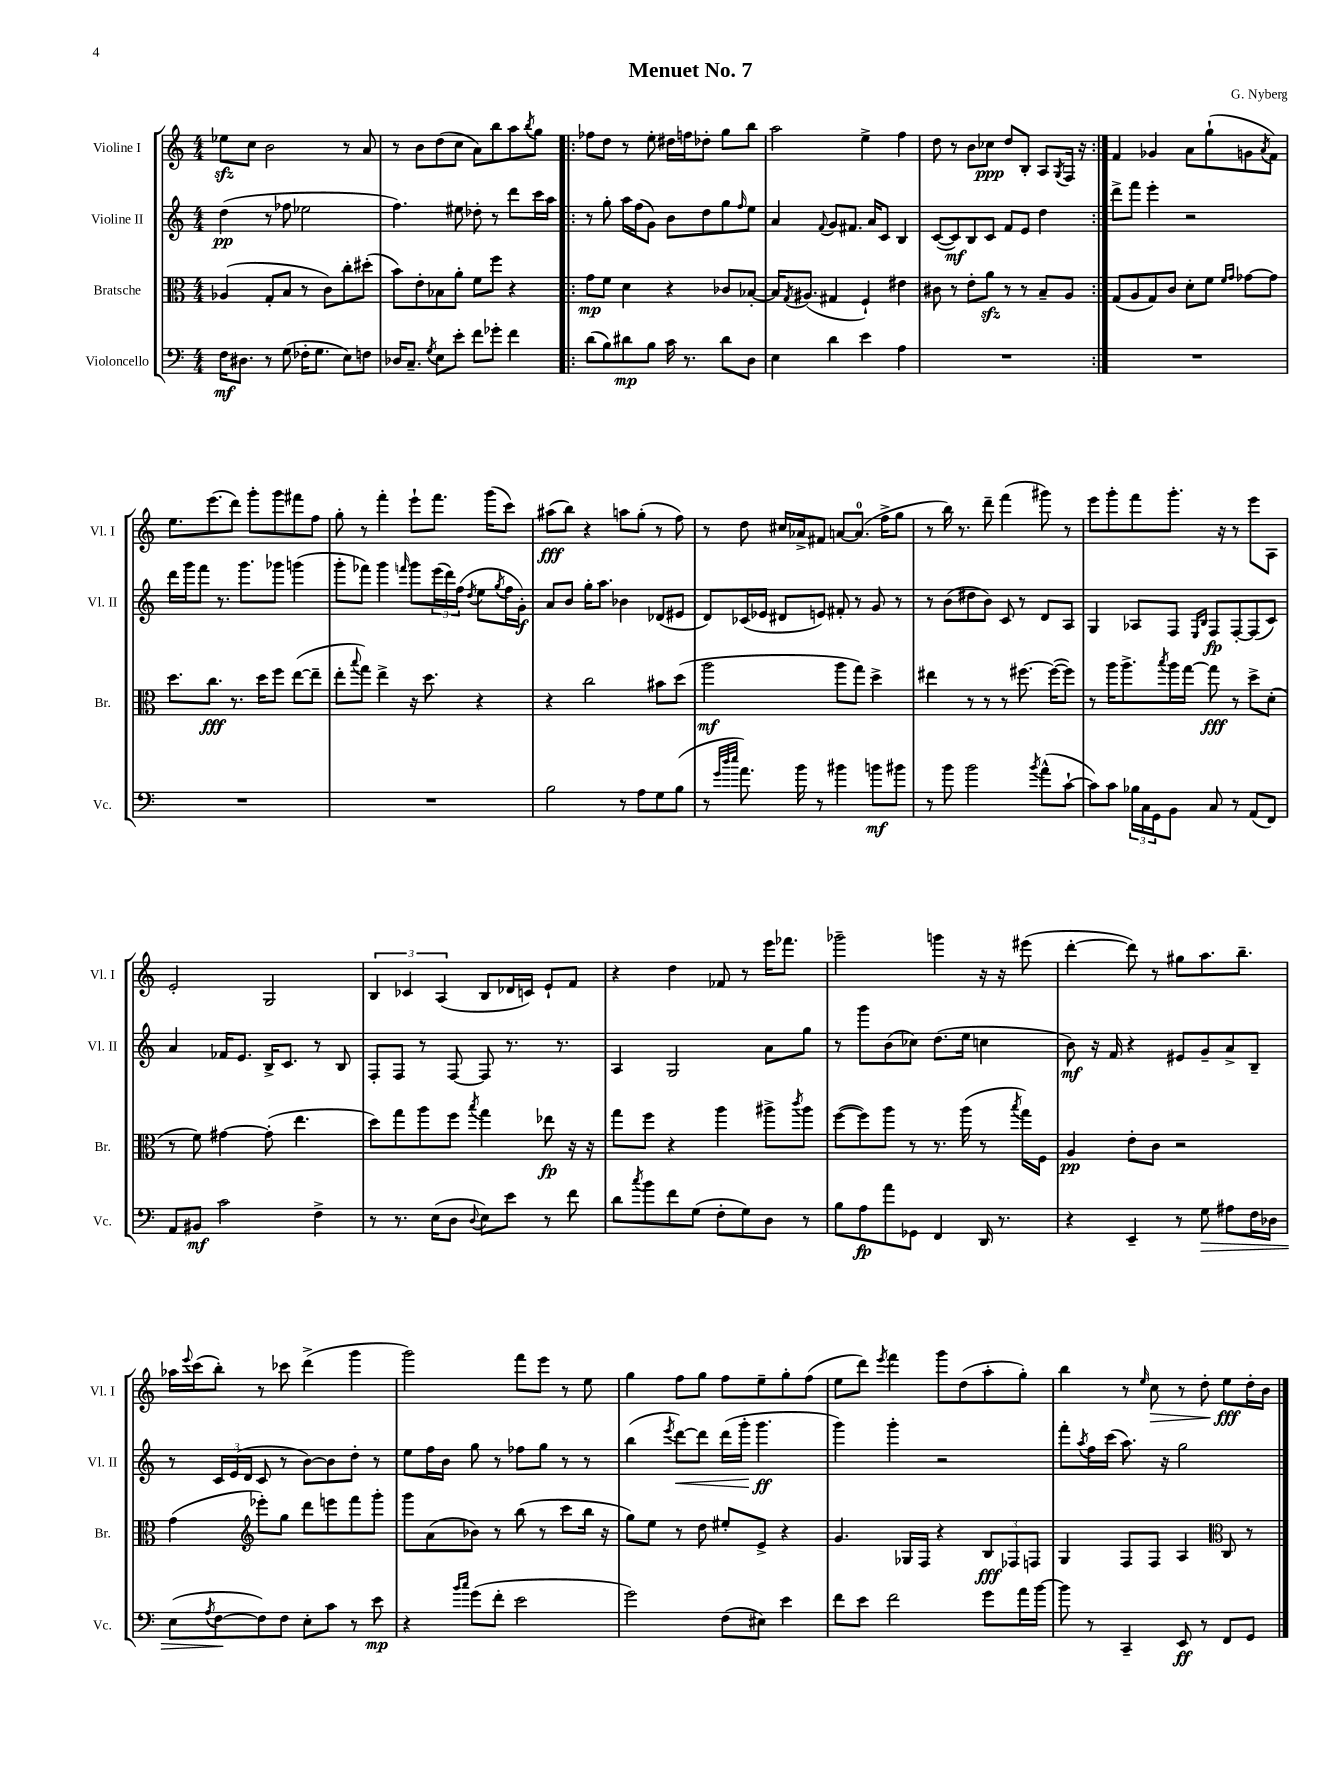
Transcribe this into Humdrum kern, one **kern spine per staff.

**kern	**kern	**kern	**kern
*staff4	*staff3	*staff2	*staff1
*clefF4	*clefC3	*clefG2	*clefG2
*k[]	*k[]	*k[]	*k[]
*M4/4	*M4/4	*M4/4	*M4/4
16F	(4A-	(4dd	8ee-
8.D#	.	.	.
.	.	.	8cc
8r	8G'	8r	2b
(8G	8B	8ff-	.
16F-'	8r	2ee-	.
8.G	.	.	.
.	8c)	.	.
8E)	8cc'	.	8r
8F	(8dd#'	.	8a
=	=	=	=
16D-	8b)	4.ff)	8r
8.C~	.	.	.
.	8e'	.	8b
8qG	.	.	.
8E	8B-	.	(8dd
8e'	8a'	8ee#	8cc
8f	8f	8dd-'	8a)
8g-'	8ff	8r	8bb
4f	4r	8ddd	8aa
.	.	.	8qbb
.	.	16ccc	8gg
.	.	16aa	.
=!|:	=!|:	=!|:	=!|:
(8d	8g	8r	8ff-
8B)	8f	8gg'	8dd
8d#	4d	16aa	8r
.	.	(16ff	.
8B	.	8g)	8ee'
16c	4r	8b	16dd#
8.r	.	.	16ff
.	.	8dd	8dd-'
8d#	8c-	8gg	8gg
.	.	16qqff	.
8D	[8B-'	8ee	8bb
=	=	=	=
4E	16B-]	4a	2aa
.	8qG	.	.
.	(8.A#	.	.
.	.	8qqf	.
4d	4G#	8g	.
.	.	8.f#	.
4e	4F`)	.	4ee^
.	.	16a	.
.	.	8c	.
4A	4e#	4B	4ff
=	=	=	=
1r	8c#	([8c	8dd
.	8r	8c])	8r
.	8e'	8B	8b
.	8a	8c	8cc-
.	8r	8f	8dd
.	8r	8e	8B'
.	8B~	4dd	8A
.	.	.	8qG
.	8A	.	16F
.	.	.	16r
=:|!	=:|!	=:|!	=:|!
1r	(8G	8ddd^	4f
.	8A	8fff	.
.	8G)	4eee'	4g-
.	8c	.	.
.	8d'	2r	8a
.	8f	.	(8gg`
.	16qqf	.	.
.	16qqg	.	.
.	[8g-	.	8g
.	.	.	8qa
.	8g-]	.	8f)
=	=	=	=
1r	8.dd	16ddd	8.ee
.	.	16ggg	.
.	.	8fff	.
.	8.cc	.	(8.eee
.	.	8.r	.
.	8.r	.	8ddd)
.	.	8.ggg	.
.	.	.	8ggg'
.	16dd	.	.
.	8ff	8ggg-	8ggg
.	([8ee	(4ggg	8fff#
.	8ee~]	.	8ff
=	=	=	=
1r	8ee'	8ggg'	8gg'
.	8qqbb	.	.
.	8gg)	8fff-)	8r
.	4ee^	4ggg	4fff'
.	.	16qqfff	.
.	16r	8ggg	8eee`
.	8.dd	.	.
.	.	(24eee	8.fff
.	.	24ddd)	.
.	.	(24ff	.
.	.	8qdd	.
.	4r	8ee	.
.	.	.	(16ggg
.	.	8qgg	.
.	.	16ff	8ccc)
.	.	16g')	.
=	=	=	=
2B	4r	8a	(8aa#
.	.	8b	8bb)
.	2cc	16gg'	4r
.	.	8.aa	.
8r	.	4b-	8aa
8A	.	.	(8gg'
8G	8b#	(8d-	8r
(8B	(8dd	8e#	8ff)
=	=	=	=
8r	2aa	8d)	8r
32qqg	.	.	.
32qqdd	.	.	.
32qqee	.	.	.
8.a)	.	(16c-	8dd
.	.	16e-	.
.	.	8d#	16cc#
16b	.	.	16a-^
8r	.	8e)	8f#
4b#	8aa	8f#'	[8a
.	8gg)	8r	(8.a]
8b	4dd^	8g	.
.	.	.	16ff^
8b#	.	8r	8gg
=	=	=	=
8r	4ee#	8r	8r
8b	.	(8b	16bb)
.	.	.	8.r
2b	8r	8dd#	.
.	8r	8b)	8ddd~
.	8r	8c	(4fff
.	[8.ff#	8r	.
8qb	.	.	.
(8a^^	.	8d	8ggg#)
.	(16ff#_	.	.
[8c`	8ff#])	8A	8r
=	=	=	=
8c])	8r	4G	8eee
8c	16aa	.	8ggg'
.	8.aa^	.	.
24B-	.	8A-	8fff
24C	.	.	.
24GG	.	.	.
.	8qbb	.	.
8BB	16aa	8F	8.ggg'
.	[16gg	.	.
.	.	16qqE	.
.	.	16qqB	.
8C	8gg]	8F	.
.	.	.	16r
8r	8r	[8F'	8r
(8AA	8dd^	(8F]	8eee
8FF)	(8d'	8c)	8A
=	=	=	=
8AA	8r	4a	2e'
8BB#	8f)	.	.
2c	[4g#	16f-	.
.	.	8.e	.
.	(8g#']	16B^	2G
.	.	8.c	.
.	4.ee	.	.
4F^	.	8r	.
.	.	8B	.
=	=	=	=
8r	8dd)	8F'	6B
8.r	8gg	8F	.
.	.	.	6c-
.	8aa	8r	.
(16E	.	.	.
.	.	.	(6A
8D	8ff	[8F	.
8qqD	8qbb	.	.
8E)	4gg	8F]	8B
8e	.	8.r	16d-
.	.	.	16c)
8r	8ee-	.	8e`
.	.	8.r	.
8f	16r	.	8f
.	16r	.	.
=	=	=	=
8d	8gg	4A	4r
8qcc	.	.	.
8b	8ff	.	.
8f	4r	2G	4dd
(8G	.	.	.
8F'	4aa	.	8f-
8G)	.	.	8r
8D	8aa#^	8a	16eee
.	.	.	8.fff-
.	8qccc	.	.
8r	8aa#	8gg	.
=	=	=	=
8B	([8ff	8r	2ggg-~
8A	8ff])	8ggg	.
8a	8aa	(8b	.
8GG-	8r	8cc-)	.
4FF	8.r	(8.dd	4ggg
.	(16aa	16ee	.
16DD	8r	4cc	16r
8.r	.	.	16r
.	8qbb	.	.
.	16gg)	.	(8eee#
.	16F	.	.
=	=	=	=
4r	4A	8b)	[4ddd'
.	.	16r	.
.	.	16f	.
4EE~	8e'	4r	8ddd])
.	8c	.	8r
8r	2r	8e#	8gg#
8G	.	8g~	8.aa
8A#	.	8a^	.
.	.	.	8.bb~
16F	.	8B~	.
16D-	.	.	.
=	=	=	=
(8E	(4g	8r	16aa-
.	.	.	8qqeee
.	.	.	(16ccc
8qA	.	.	.
[8F	.	24c	8bb')
.	.	(24e	.
.	.	24d	.
*	*clefG2	*	*
8F])	8eee-')	8c	8r
8F	8gg	8r	8ccc-
8E'	8ddd	[8b)	(4ddd^
8c	8eee	8b]	.
8r	8fff	8dd'	4ggg
8e	8ggg'	8r	.
=	=	=	=
4r	8ggg	8ee	2ggg)
.	(8a	16ff	.
.	.	16b	.
16qqb	.	.	.
16qqcc	.	.	.
(8g	8b-)	8gg	.
8f'	8r	8r	.
2e	(8bb	8ff-	8fff
.	8r	8gg	8eee
.	8ccc	8r	8r
.	16bb	8r	8ee
.	16r	.	.
=	=	=	=
2g)	8gg)	(4bb	4gg
.	8ee	.	.
.	.	8qeee	.
.	8r	[8ddd)	8ff
.	8dd	8ddd]	8gg
(8F	8ee#'	(16ddd	8ff
.	.	16ggg'	.
8E#)	8e^	4.ggg	8ee~
4e	4r	.	8gg'
.	.	.	(8ff
=	=	=	=
8f	4.g	4ggg)	8ee
8e	.	.	8ddd)
.	.	.	8qeee
2f	.	4ggg'	4fff
.	16G-	.	.
.	16F	.	.
.	4r	2r	8ggg
.	.	.	(8dd
8g	12B	.	8aa'
.	12F-	.	.
16a	.	.	8gg')
.	12F	.	.
[16b	.	.	.
=	=	=	=
8b]	4G	8fff'	4bb
.	.	8qaa	.
8r	.	16ff	.
.	.	(16ccc	.
4CC~	8F	8.aa)	8r
.	.	.	16qqee
.	8F	.	8cc
.	.	16r	.
8EE	4A	2gg	8r
8r	.	.	8dd'
*	*clefC3	*	*
8FF	8C	.	8ee
8GG	8r	.	16dd'
.	.	.	16b
==	==	==	==
*-	*-	*-	*-
